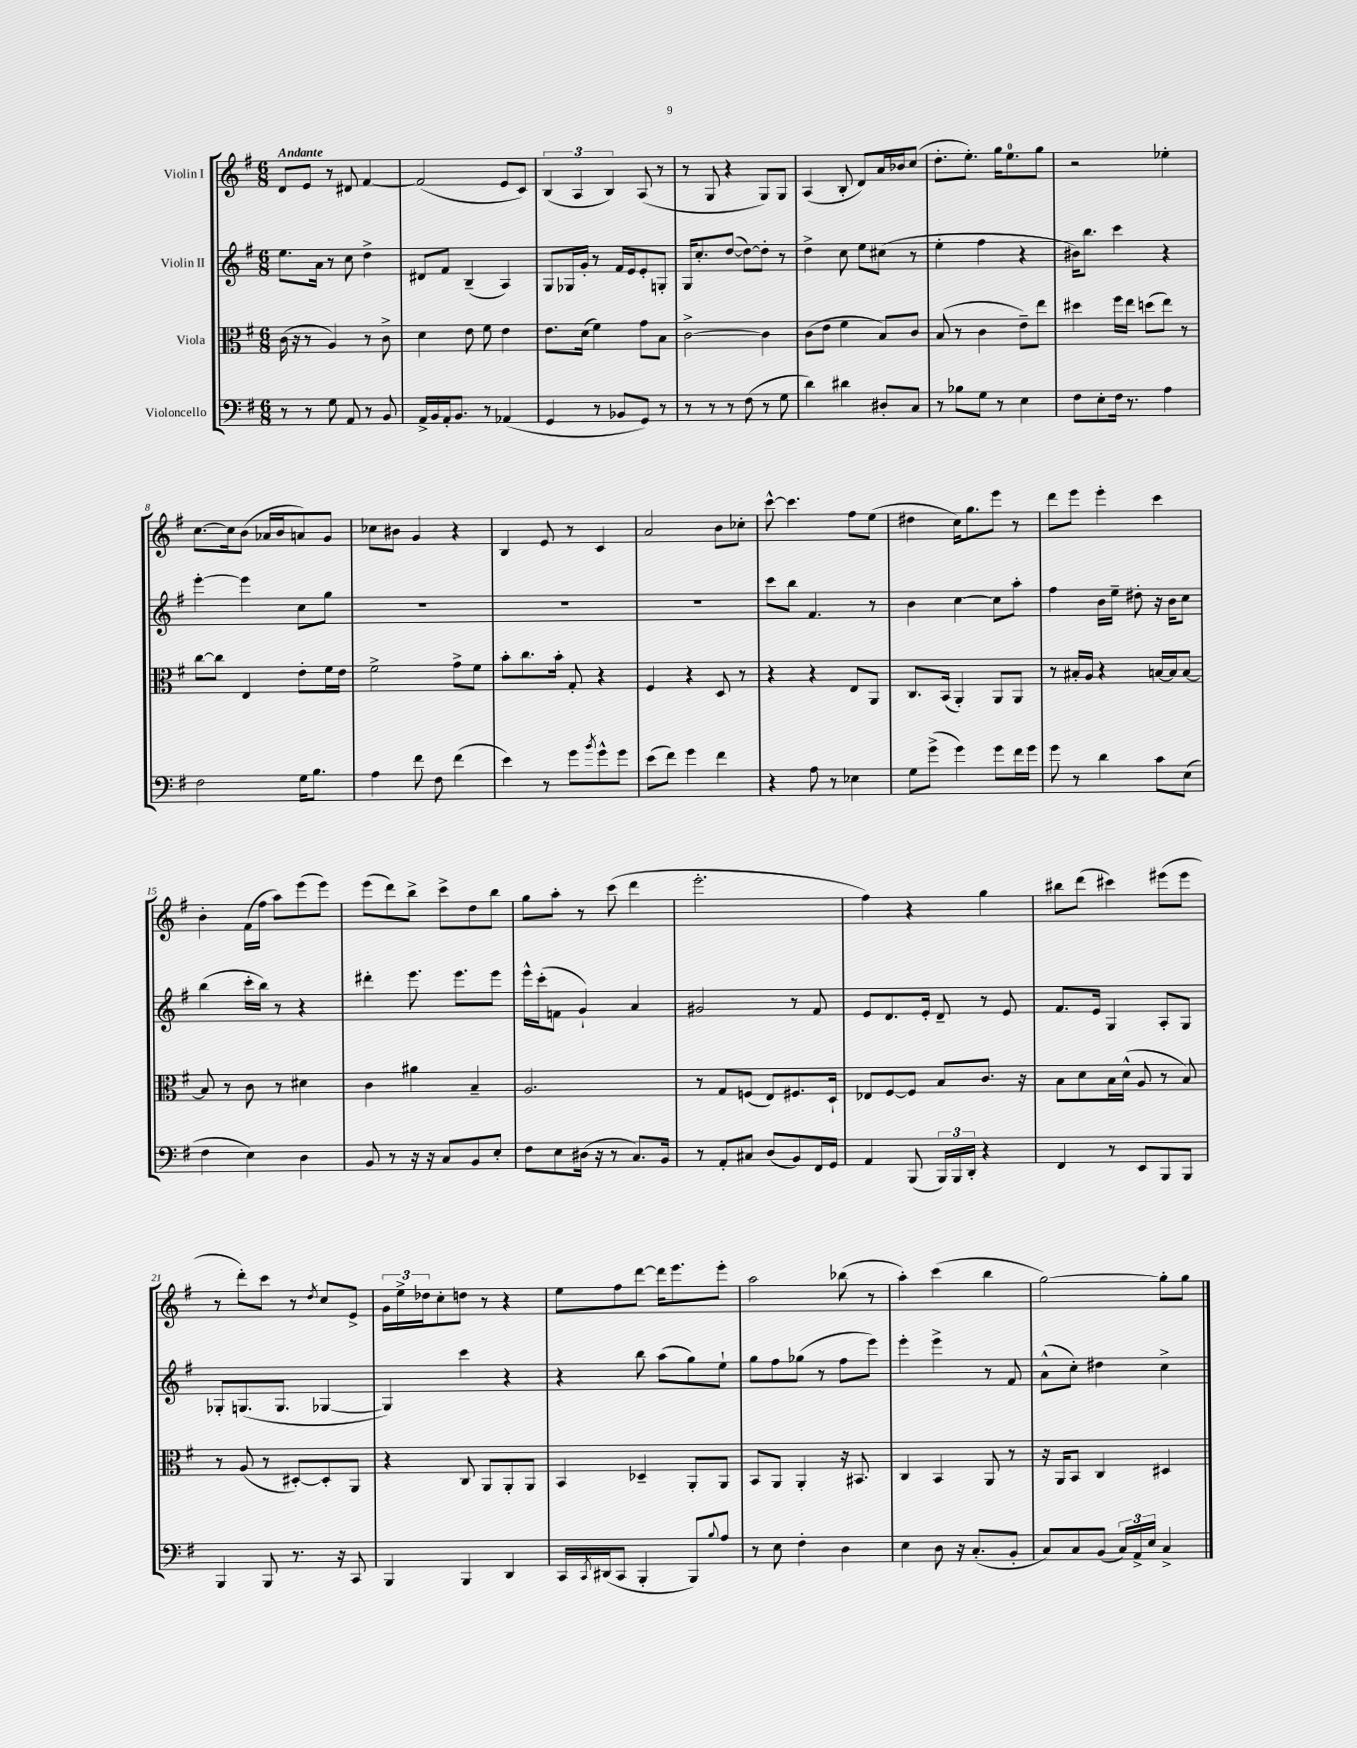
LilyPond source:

<<
\new StaffGroup <<
\new Staff = "s0" \with { instrumentName = "Violin I" } {
    \clef treble \key g \major \numericTimeSignature \time 6/8 \tempo "Andante"
    d'8 e'8 r8 dis'8 fis'4~ |
    fis'2( e'8 c'8) |
    \tuplet 3/2 { b4( a4 b4) } a8( r8 |
    r8 g8 r4 g8) g8 |
    a4( b8-. d'8) a'16 bes'16 c''8( |
    d''8.-. e''8.-.) g''16 e''8.-0 g''8 |
    r2 ees''4-. |
    c''8.~ c''16 b'8( aes'16 b'16 a'8) g'8 |
    ces''8 bis'8 g'4 r4 |
    b4 e'8 r8 c'4 |
    a'2 b'8 ces''8-. |
    c'''8~-^ c'''4. fis''8 e''8( |
    dis''4 c''16) g''8. e'''8 r8 |
    d'''8 e'''8 e'''4-. c'''4 |
    b'4-. fis'16( fis''16 a''8) e'''8( e'''8) |
    e'''8( d'''8) b''8-> c'''8-> d''8 b''8 |
    g''8 a''8-. r8 c'''8( d'''4 |
    e'''2.-. |
    fis''4) r4 g''4 |
    bis''8 d'''8( cis'''4) eis'''8( eis'''8 |
    r8 d'''8-.) c'''8 r8 \acciaccatura { d''8 } c''8 e'8-> |
    \tuplet 3/2 { g'16 e''16-> des''16 } c''8-. d''8 r8 r4 |
    e''8 fis''8 d'''8~ d'''16 e'''8. e'''8-. |
    a''2 bes''8( r8 |
    a''4-.) c'''4( b''4 |
    g''2~) g''8-. g''8 \bar "|." |
}
\new Staff = "s1" \with { instrumentName = "Violin II" } {
    \clef treble \key g \major \numericTimeSignature \time 6/8
    e''8. a'16 r8 c''8 d''4-> |
    dis'8 fis'8 b4--( a4) |
    g8 ges16 g'16-. r8 fis'16 e'16 e'8-. g8-. |
    g16 c''8.-. d''8~( d''8~) d''8-. r8 |
    d''4-> c''8 e''8 cis''8( r8 |
    e''4-. fis''4 r4 |
    bis'16) b''8. c'''4 r4 |
    e'''4~-. e'''4 c''8 g''8 |
    R2. |
    R2. |
    R2. |
    c'''8 b''8 fis'4. r8 |
    b'4 c''4~ c''8 a''8-. |
    fis''4 b'16 e''16-- dis''8-. r16 b'16 c''8 |
    b''4( c'''16-. b''16) r8 r4 |
    dis'''4-. e'''8. e'''8. e'''8 |
    e'''16-^ c'''16-.( f'8 g'4-!) a'4 |
    gis'2 r8 fis'8 |
    e'8 d'8. e'16-. d'8-- r8 e'8 |
    fis'8. e'16 g4 a8-. g8 |
    ges8-. g8.( g8. ges4~ |
    ges4) c'''4 r4 |
    r4 b''8 a''8( g''8) e''8-! |
    g''8 fis''8 ges''8( r8 fis''8 e'''8) |
    e'''4-. e'''4-> r8 fis'8 |
    a'8-^( c''8-.) dis''4 c''4-> \bar "|." |
}
\new Staff = "s2" \with { instrumentName = "Viola" } {
    \clef alto \key g \major \numericTimeSignature \time 6/8
    c'16( r16 r8 a4) r8 c'8-> |
    d'4 e'8 fis'8 e'4 |
    e'8. d'16( fis'4) g'8 b8 |
    c'2~-> c'4 |
    c'8( e'8 fis'4 b8) c'8 |
    b8( r8 c'4 e'8--) e''8 |
    dis''4 fis''16 e''16 d''8( e''8) r8 |
    c''8~ c''8 e4 e'8-. fis'16 e'16 |
    fis'2-> g'8-> fis'8 |
    b'8-. c''8. b'16-. g8-. r4 |
    fis4 r4 d8 r8 |
    r4 r4 e8 a,8 |
    c8. b,16( a,4-.) a,8 a,8 |
    r8 bis16-. a16 r4 b16~ b16 b8~ |
    b8 r8 c'8 r8 dis'4 |
    c'4 ais'4 b4-- |
    a2. |
    r8 g8 f8( e8) fis8. d16-! |
    ees8 fis8~ fis8 b8 c'8. r16 |
    b8 d'8 b16 d'16-^( a8 r8 b8) |
    r8 a8( r8 dis8~-.) dis8-. a,8 |
    r4 c8 a,8 a,8-. a,8 |
    b,4 des4-- a,8-. a,8 |
    b,8 a,8 a,4-. r16 bis,8. |
    c4 b,4 a,8 r8 |
    r16 a,16 b,8 c4 dis4 \bar "|." |
}
\new Staff = "s3" \with { instrumentName = "Violoncello" } {
    \clef bass \key g \major \numericTimeSignature \time 6/8
    r8 r8 g8 a,8 r8 b,8 |
    a,16-> b,16 a,16-. b,8. r8 aes,4( |
    g,4 r8 bes,8 g,8) r8 |
    r8 r8 r8 fis8( r8 g8 |
    d'4) dis'4 dis8-. c8 |
    r8 bes8 g8 r8 e4 |
    fis8 e8-. fis16 r8. a4 |
    fis2 g16 b8. |
    a4 fis'8 fis8 fis'4( |
    e'4) r8 g'8 \acciaccatura { b'8 } g'8-^ g'8 |
    e'8( fis'8) g'4 fis'4 |
    r4 a8 r8 ees4 |
    g8 g'8->( g'4) g'8 fis'16 g'16 |
    g'8 r8 d'4 c'8 e8( |
    fis4 e4) d4 |
    b,8 r8 r16 r16 c8 b,8 e8-. |
    fis8 e8 dis16( r16 r8 c8.) b,16 |
    r8 a,8-. cis8 d8( b,8) fis,16 g,16 |
    a,4 b,,8( \tuplet 3/2 { b,,16) b,,16 d,16-. } r4 |
    fis,4 r8 e,8 b,,8 b,,8 |
    b,,4 b,,8 r8. r16 c,8 |
    b,,4 b,,4 d,4 |
    c,16 \acciaccatura { c,8 } dis,16( c,8 b,,4-. b,,8) \appoggiatura { b8 } a8 |
    r8 e8 fis4-. d4 |
    e4 d8 r16 c8.-.( b,8-. |
    c8) c8 b,8( \tuplet 3/2 { c16) a,16-> e16 } c4-> \bar "|." |
}
>>
>>
